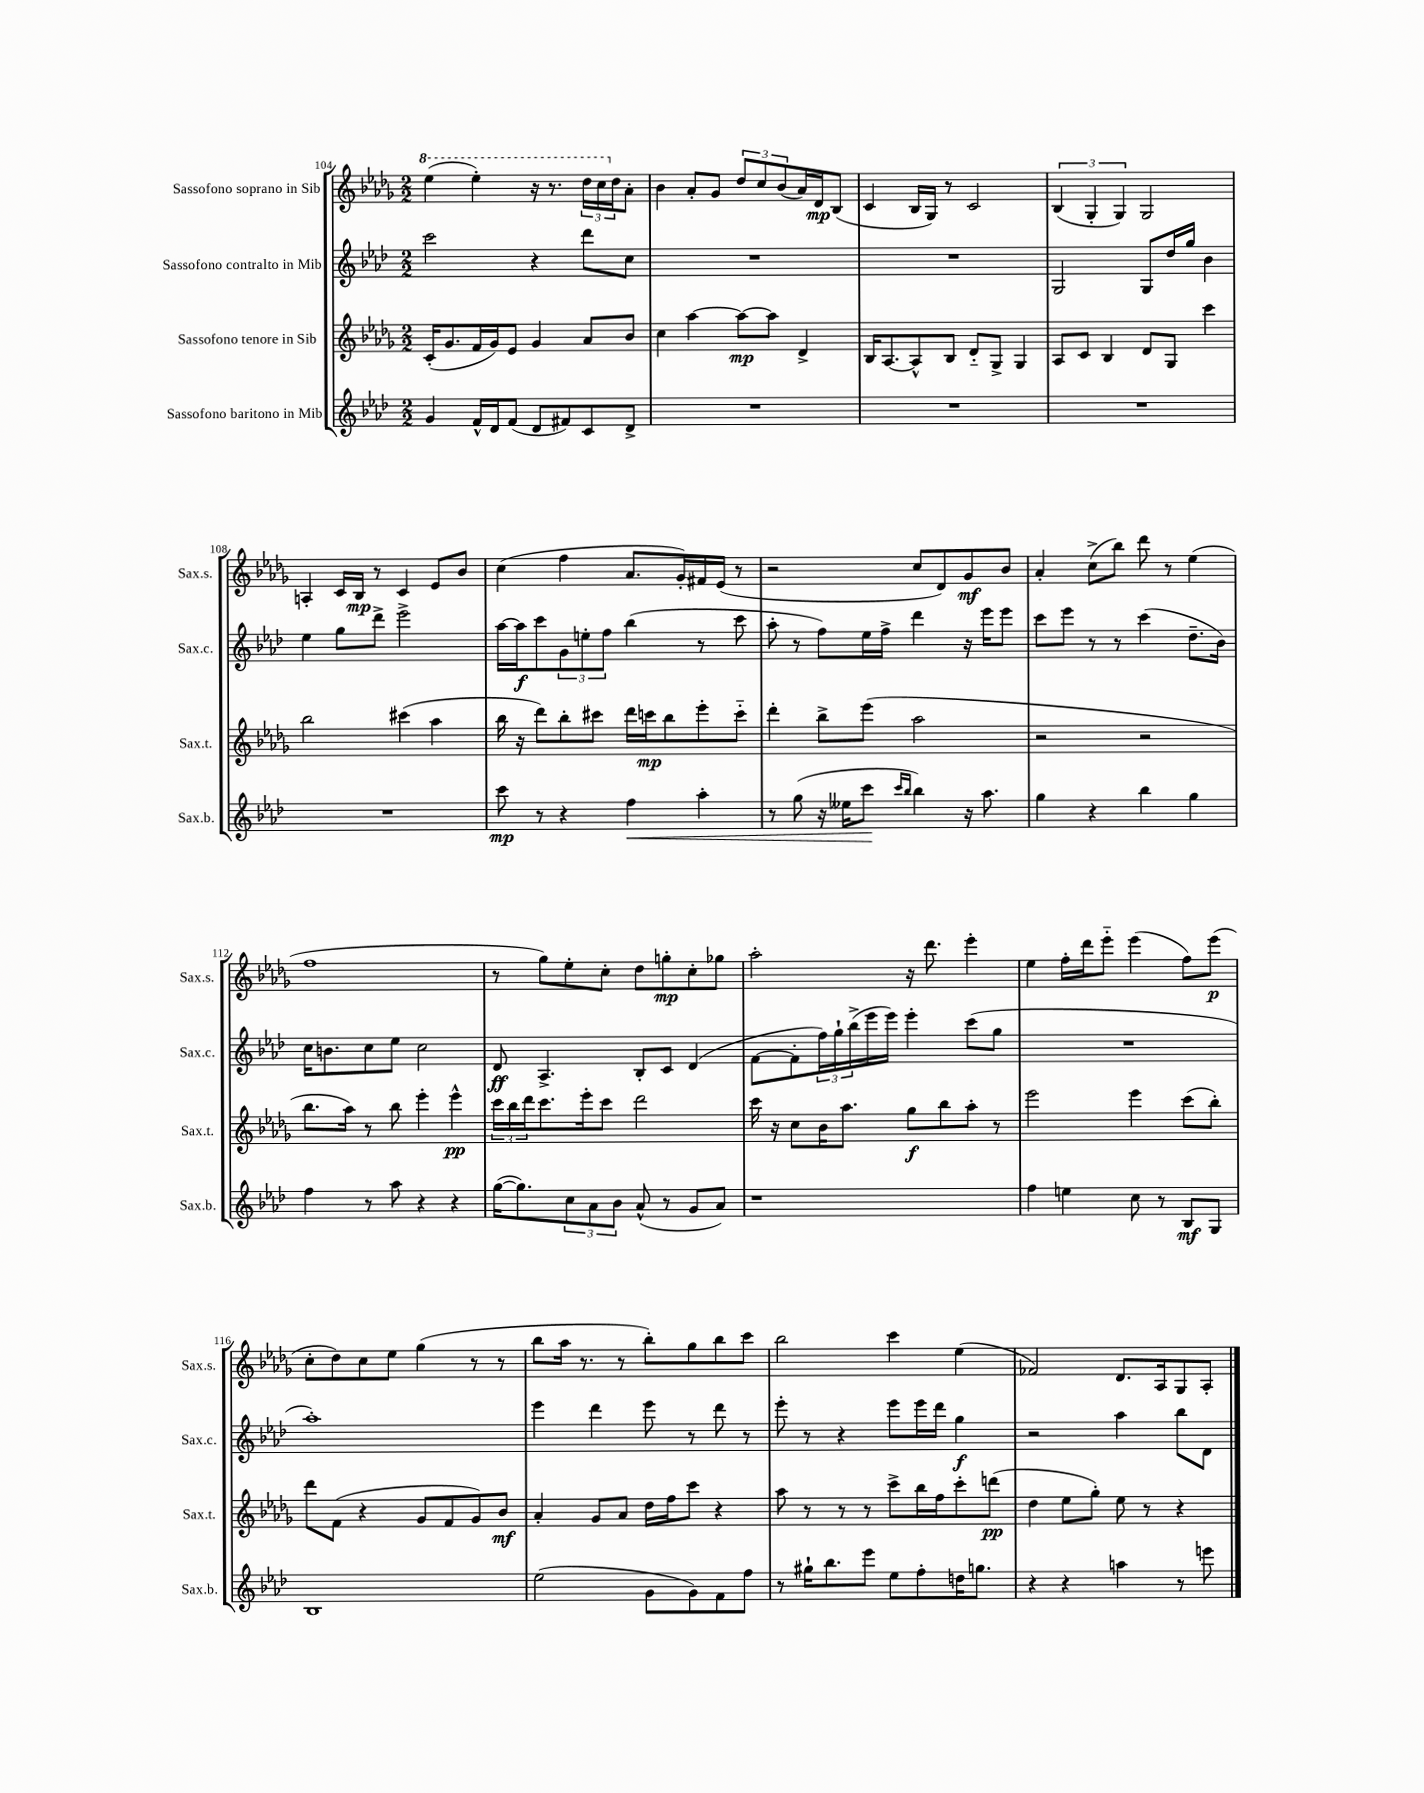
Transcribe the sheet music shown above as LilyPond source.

<<
\new StaffGroup <<
\new Staff = "s0" \with { instrumentName = "Sassofono soprano in Sib" shortInstrumentName = "Sax.s." } {
    \clef treble \key des \major \numericTimeSignature \time 2/2
    \ottava #1 ees'''4( ees'''4-.) r16 r8. \tuplet 3/2 { des'''16 c'''16 \ottava #0 des''16 } aes'8-. |
    bes'4 aes'8-. ges'8 \tuplet 3/2 { des''8 c''8 bes'8( } aes'16) des'16\mp bes8( |
    c'4 bes16 ges16) r8 c'2 |
    \tuplet 3/2 { bes4( ges4-. ges4) } ges2 |
    a4-. c'16 bes16\mp r8 c'4 ees'8 bes'8 |
    c''4( f''4 aes'8. ges'16-.) fis'16 ees'16( r8 |
    r2 c''8 des'8) ges'8\mf bes'8 |
    aes'4-. c''8->( bes''8) des'''8 r8 ees''4( |
    f''1 |
    r8 ges''8) ees''8-. c''8-. des''8 g''8-.\mp c''8-. ges''8 |
    aes''2-. r16 des'''8. ees'''4-. |
    ees''4 f''16-. des'''16 ees'''8-_ ees'''4( f''8) ees'''8\p( |
    c''8-. des''8) c''8 ees''8 ges''4( r8 r8 |
    bes''8 aes''16 r8. r8 bes''8-.) ges''8 bes''8 c'''8 |
    bes''2 c'''4 ees''4( |
    fes'2) des'8. aes16 ges8 aes8-. \bar "|." |
}
\new Staff = "s1" \with { instrumentName = "Sassofono contralto in Mib" shortInstrumentName = "Sax.c." } {
    \clef treble \key aes \major \numericTimeSignature \time 2/2
    c'''2 r4 des'''8 c''8 |
    R1 |
    R1 |
    g2 g8 des''16 g''16 bes'4 |
    ees''4 g''8 des'''8-> ees'''2-> |
    aes''16~ aes''16\f c'''8 \tuplet 3/2 { g'8 e''8-. f''8 } bes''4( r8 c'''8 |
    aes''8-. r8 f''8) ees''16 f''16-> des'''4 r16 ees'''16 ees'''8 |
    c'''8 ees'''8 r8 r8 c'''4( des''8.-- bes'16) |
    c''16 b'8. c''8 ees''8 c''2 |
    des'8\ff aes4.-> bes8-. c'8 des'4( |
    f'8~ f'8-. \tuplet 3/2 { f''16) g''16-! bes''16->( } ees'''16 ees'''16) ees'''4-. c'''8( g''8 |
    R1 |
    aes''1-.) |
    ees'''4 des'''4 ees'''8 r8 des'''8 r8 |
    ees'''8-. r8 r4 ees'''8 ees'''16 des'''16 g''4\f |
    r2 aes''4 bes''8 des'8 \bar "|." |
}
\new Staff = "s2" \with { instrumentName = "Sassofono tenore in Sib" shortInstrumentName = "Sax.t." } {
    \clef treble \key des \major \numericTimeSignature \time 2/2
    c'16-.( ges'8. f'16 ges'16) ees'8 ges'4 aes'8 bes'8 |
    c''4 aes''4~ aes''8~\mp aes''8 des'4-> |
    bes16 aes8.~ aes8-^ bes8 des'8-_ ges8-> ges4 |
    aes8 c'8 bes4 des'8 ges8 c'''4 |
    bes''2 cis'''4( aes''4 |
    bes''16 r16 des'''8) bes''8-. cis'''8 des'''16 c'''16\mp bes''8 ees'''8-. c'''8-_ |
    des'''4-. bes''8-> ees'''8( aes''2 |
    r2 r2 |
    bes''8. aes''16) r8 bes''8 ees'''4-. ees'''4-^\pp |
    \tuplet 3/2 { c'''16 bes''16 des'''16 } c'''8. ees'''16-. c'''8 des'''2 |
    c'''16 r16 c''8 bes'16 aes''8. ges''8\f bes''8 aes''8-. r8 |
    ees'''2 ees'''4 c'''8( bes''8-.) |
    des'''8 f'8( r4 ges'8 f'8 ges'8) bes'8\mf |
    aes'4-. ges'8 aes'8 des''16 f''16 c'''8 r4 |
    aes''8 r8 r8 r8 c'''8-> bes''16 f''16 c'''8-. d'''8\pp( |
    des''4 ees''8 ges''8-.) ees''8 r8 r4 \bar "|." |
}
\new Staff = "s3" \with { instrumentName = "Sassofono baritono in Mib" shortInstrumentName = "Sax.b." } {
    \clef treble \key aes \major \numericTimeSignature \time 2/2
    g'4 f'16-^ des'16 f'8( des'8 fis'8) c'8 des'8-> |
    R1 |
    R1 |
    R1 |
    R1 |
    c'''8\mp r8 r4 f''4\< aes''4-. |
    r8 g''8( r16 eeses''16 c'''8\! \grace { c'''16 bes''16 } bes''4) r16 aes''8. |
    g''4 r4 bes''4 g''4 |
    f''4 r8 aes''8 r4 r4 |
    g''16~( g''8.) \tuplet 3/2 { c''8 aes'8 bes'8 } aes'8-^( r8 g'8 aes'8) |
    r1 |
    f''4 e''4 c''8 r8 bes8\mf g8 |
    bes1 |
    ees''2( g'8 g'8) f'8 f''8 |
    r8 gis''16-! bes''8. ees'''8 ees''8 f''8-. d''16 g''8. |
    r4 r4 a''4 r8 e'''8 \bar "|." |
}
>>
>>
\layout { \context { \Score currentBarNumber = #104 } }
